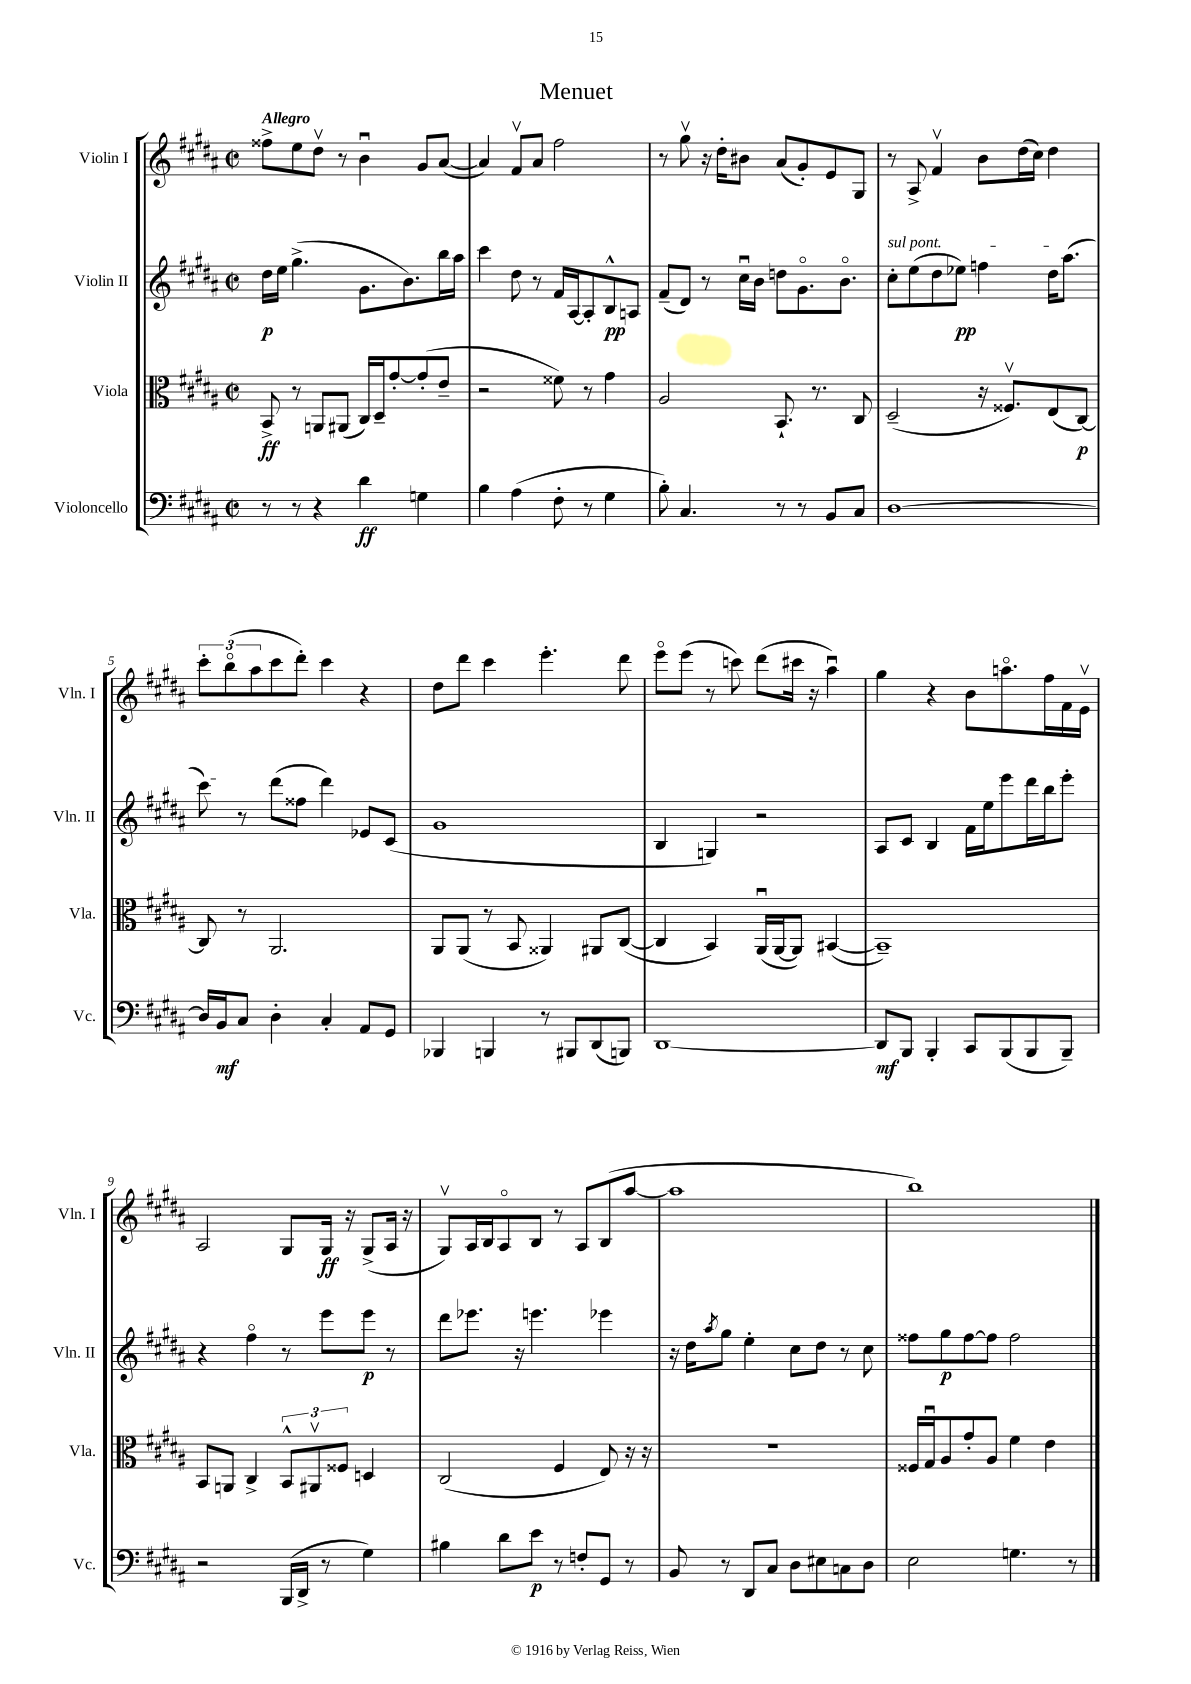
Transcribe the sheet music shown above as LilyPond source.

\header { title = "Menuet" }
<<
\new StaffGroup <<
\new Staff = "s0" \with { instrumentName = "Violin I" shortInstrumentName = "Vln. I" } {
    \clef treble \key b \major \defaultTimeSignature \time 2/2 \tempo "Allegro"
    fisis''8-> e''8 dis''8\upbow r8 b'4\downbow gis'8 ais'8~( |
    ais'4) fis'8\upbow ais'8 fis''2 |
    r8 gis''8\upbow r16 dis''16-. bis'8 ais'8( gis'8-.) e'8 gis8 |
    r8 ais8-> fis'4\upbow b'8 dis''16( cis''16) dis''4 |
    \tuplet 3/2 { cis'''8-. b''8\flageolet( ais''8 } cis'''8 dis'''8-.) cis'''4 r4 |
    dis''8 dis'''8 cis'''4 e'''4.-. dis'''8 |
    e'''8\flageolet e'''8( r8 c'''8) dis'''8( cis'''16 r16 ais''4\downbow) |
    gis''4 r4 b'8 a''8.\flageolet fis''16 fis'16 e'16\upbow |
    ais2 gis8 gis16\ff r16 gis8->( ais16 r16 |
    gis8\upbow) ais16 b16 ais8\flageolet b8 r8 ais8 b8( ais''8~ |
    ais''1 |
    b''1) \bar "|." |
}
\new Staff = "s1" \with { instrumentName = "Violin II" shortInstrumentName = "Vln. II" } {
    \clef treble \key b \major \defaultTimeSignature \time 2/2
    dis''16\p e''16 gis''4.->( gis'8. b'8.) b''16 ais''16 |
    cis'''4 dis''8 r8 fis'16 ais16~ ais8-. b8-^\pp a8 |
    fis'8--( dis'8) r8 cis''16\downbow b'16 d''8 gis'8.\flageolet b'8.\flageolet |
    \once \override TextSpanner.bound-details.left.text = \markup { \italic "sul pont." } cis''8-.\startTextSpan e''8( dis''8 ees''8\pp) f''4 dis''16 ais''8.( |
    cis'''8\stopTextSpan) r8 dis'''8( fisis''8 dis'''4) ees'8 cis'8( |
    gis'1 |
    b4 g4) r2 |
    ais8 cis'8 b4 fis'16 e''16 e'''8 dis'''16 b''16 e'''8-. |
    r4 fis''4\flageolet r8 e'''8 e'''8\p r8 |
    dis'''8 ees'''8. r16 e'''4. ees'''4 |
    r16 dis''16 \acciaccatura { ais''8 } gis''8 e''4-. cis''8 dis''8 r8 cis''8 |
    fisis''8 gis''8\p fisis''8~ fisis''8 fisis''2 \bar "|." |
}
\new Staff = "s2" \with { instrumentName = "Viola" shortInstrumentName = "Vla." } {
    \clef alto \key b \major \defaultTimeSignature \time 2/2
    b,8->\ff r8 a,8 ais,8( cis16) dis16-- gis'8~-. gis'8-.( e'8-- |
    r2 fisis'8) r8 gis'4 |
    ais2 b,8.-! r8. cis8 |
    dis2--( r16 fisis8.\upbow) e8( cis8~\p) |
    cis8 r8 ais,2. |
    ais,8 ais,8( r8 b,8 aisis,4) ais,8 cis8~( |
    cis4 b,4) ais,16\downbow( ais,16~ ais,8) bis,4~( |
    bis,1--) |
    b,8 a,8 cis4-> \tuplet 3/2 { b,8-^ ais,8\upbow fisis8 } d4 |
    cis2( fis4 e8) r16 r16 |
    R1 |
    fisis16 gis16\downbow ais8 gis'8-. ais8 fis'4 e'4 \bar "|." |
}
\new Staff = "s3" \with { instrumentName = "Violoncello" shortInstrumentName = "Vc." } {
    \clef bass \key b \major \defaultTimeSignature \time 2/2
    r8 r8 r4 dis'4\ff g4 |
    b4 ais4( fis8-. r8 gis4 |
    b8-.) cis4. r8 r8 b,8 cis8 |
    dis1~ |
    dis16 b,16\mf cis8 dis4-. cis4-. ais,8 gis,8 |
    bes,,4 b,,4 r8 bis,,8 dis,8( b,,8) |
    dis,1~ |
    dis,8\mf b,,8 b,,4-. cis,8 b,,8( b,,8 b,,8--) |
    r2 b,,16( dis,16-> r8 gis4) |
    bis4 dis'8 e'8\p r8 f8-. gis,8 r8 |
    b,8 r8 dis,8 cis8 dis8 eis8 c8 dis8 |
    e2 g4. r8 \bar "|." |
}
>>
>>
